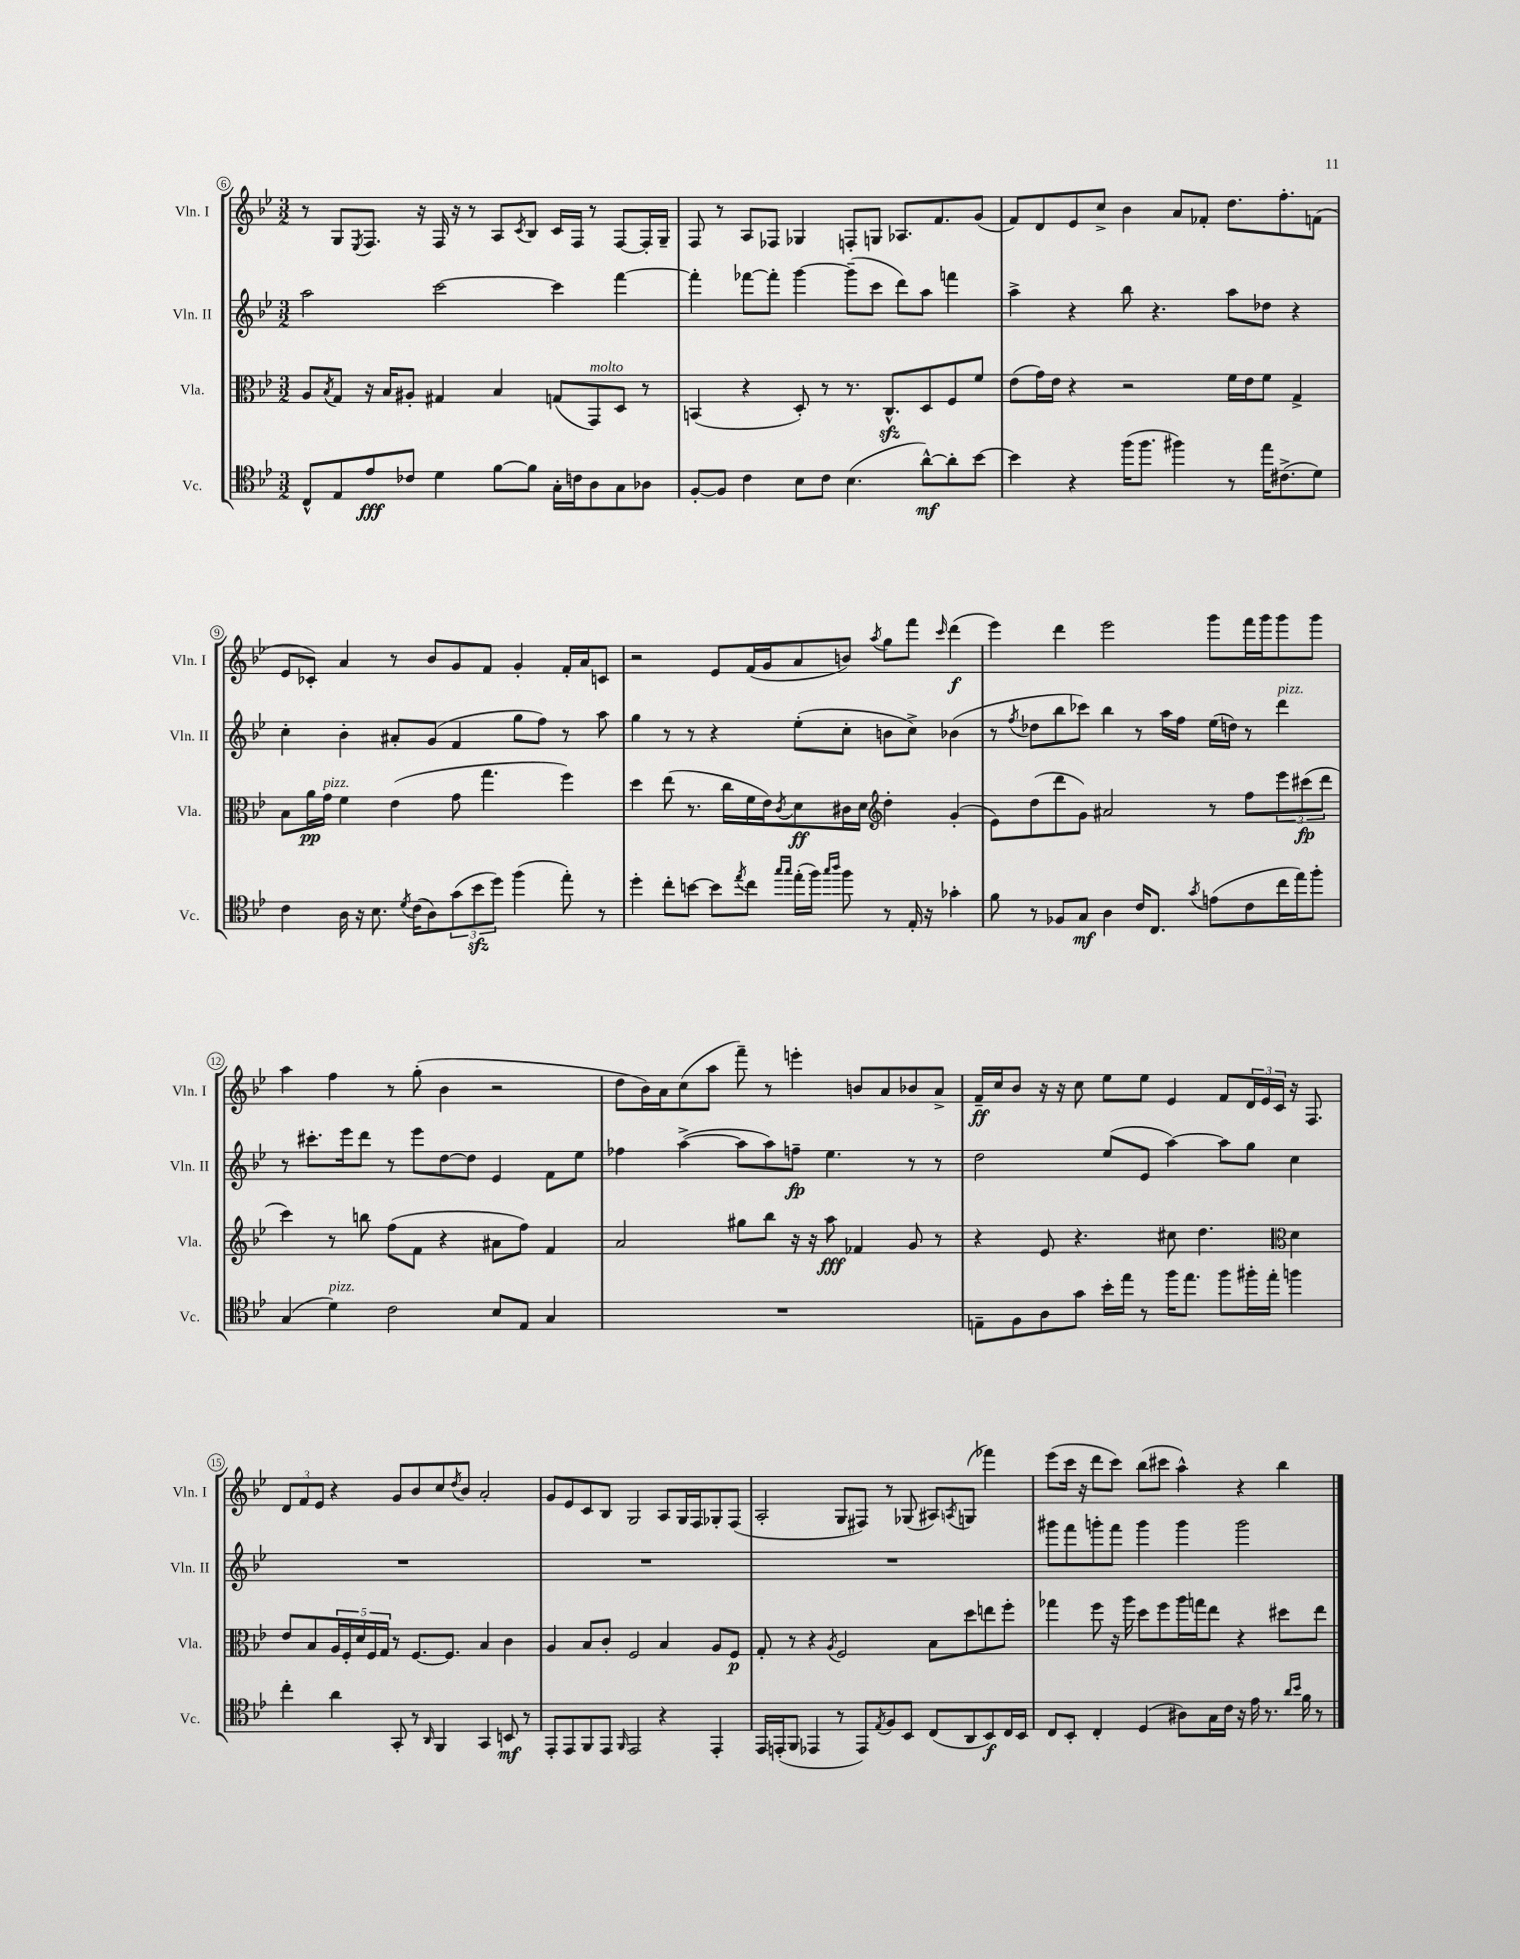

**kern	**kern	**kern	**kern
*staff4	*staff3	*staff2	*staff1
*clefC4	*clefC3	*clefG2	*clefG2
*k[b-e-]	*k[b-e-]	*k[b-e-]	*k[b-e-]
*M3/2	*M3/2	*M3/2	*M3/2
8C^^	8A	2aa	8r
.	8qB-	.	.
8E-	8G	.	8G
.	.	.	8qE-
8e-	16r	.	8.F
.	16B-	.	.
8c-	8A#'	.	.
.	.	.	16r
4d	4G#	[2ccc	16F
.	.	.	16r
.	.	.	8r
[8f	4B-	.	8A
.	.	.	8qc
8f]	.	.	8B-
16G'	(8G	4ccc]	16c
16c	.	.	16F
8A	8GG)	.	8r
8G	8D	[4fff	[8F
8A-	8r	.	16F']
.	.	.	16G~
=	=	=	=
[8F'	(4BB	4fff']	8F
8F]	.	.	8r
4c	4r	[8fff-	8A
.	.	8fff-']	8F-
8B-	8D')	[4ggg	4G-
8c	8r	.	.
(4.B-	8.r	(8ggg~]	8F'
.	.	8ccc	8G
.	8.C^^	.	.
.	.	8ddd)	8.A-
[8a^^)	8D	8aa	.
.	.	.	8.f
8a']	8F	4fff	.
[8b-	8f	.	(8g
=	=	=	=
4b-]	(8e-	4aa^	8f)
.	16g)	.	8d
.	16e-	.	.
4r	4r	4r	8e-
.	.	.	8cc^
(16ff	2r	8bb-	4b-
8.ff	.	.	.
.	.	4.r	.
4ff#)	.	.	8a
.	.	.	8f-'
8r	16f	8aa	8.dd
.	16e-	.	.
16ee-	8f	8dd-	.
(8.c#^	.	.	8.ff'
.	4G^	4r	.
8d)	.	.	(8f
=	=	=	=
4c	8B-	4cc'	8e-
.	16a	.	8c-')
.	16g	.	.
16A	4f	4b-'	4a
16r	.	.	.
8.B-	.	.	.
.	(4e-	8a#'	8r
8qd	.	.	.
(16c	.	.	.
8A)	.	(8g	8b-
(12g	8g	4f	8g
12b-	.	.	.
.	4.gg	.	8f
12dd)	.	.	.
(4ff	.	8gg	4g'
.	.	8ff)	.
8ee-')	4ff)	8r	16f'
.	.	.	16a
8r	.	8aa	8c
=	=	=	=
4dd'	4dd	4gg	2r
8cc'	(8ee-	8r	.
[8b	8.r	8r	.
8b]	.	4r	8e-
.	16cc	.	.
8qee-	.	.	.
8cc	16f	.	(16f
.	16e-)	.	16g
16qqgg	.	.	.
16qqgg	8qc	.	.
(16ee-'	8d	(8ee-'	8a
16ff)	.	.	.
16qqgg	.	.	.
16qqaa	.	.	.
8ff	16c#	8cc'	8b)
.	16d	.	.
*	*clefG2	*	*
.	.	.	8qaa
8r	4dd'	8b	8gg
16E-'	.	8cc^)	8fff
16r	.	.	.
.	.	.	16qqccc
4g-'	(4g'	(4b-	(4ddd
=	=	=	=
8f	8e-)	8r	4eee-)
.	.	8qff	.
8r	(8dd	8dd-	.
8F-	8ddd	8bb-	4ddd
8G	8g)	8ccc-)	.
4A	2a#	4bb-	2eee-
16c	.	8r	.
8.C	.	.	.
.	.	16aa	.
.	.	16ff	.
8qg	.	.	.
(8e	8r	(16ee-	8ggg
.	.	16dd)	.
8c	8ff	8r	16fff
.	.	.	16ggg
16cc	12eee-	4ddd	8ggg
16ee-)	.	.	.
.	(12ccc#	.	.
8ff'	.	.	8ggg
.	12ddd	.	.
=	=	=	=
(4G	4ccc)	8r	4aa
.	.	8.ccc#'	.
4d)	8r	.	4ff
.	.	16eee-	.
.	8bb	8ddd	.
2c	(8ff	8r	8r
.	8f	8eee-	(8gg'
.	4r	[8dd	4b-
.	.	8dd]	.
8B-	8a#	4e-	2r
8E-	8ff)	.	.
4G	4f	8f	.
.	.	8ee-	.
=	=	=	=
1.r	2a	4ff-	8dd
.	.	.	16b-)
.	.	.	16a
.	.	([4aa^	(8cc
.	.	.	8aa
.	8gg#	8aa]	8fff~)
.	8bb-	8aa)	8r
.	16r	8ff~	4eee'
.	16r	.	.
.	8aa	4.ee-	.
.	4f-	.	8b
.	.	.	8a
.	8g	8r	8b-
.	8r	8r	8a^
=	=	=	=
8E~	4r	2dd	16f~
.	.	.	16cc
8F	.	.	8b-
8A	8e-	.	16r
.	.	.	16r
8g	4.r	.	8cc
16b-'	.	(8ee-	8ee-
16ee-	.	.	.
8r	.	8e-	8ee-
16ff	8cc#	[4aa)	4e-
8.ee-	.	.	.
.	4.dd	.	.
8ff	.	8aa]	8f
16ff#'	.	8gg	24d
.	.	.	24e-
16ee-'	.	.	.
.	.	.	24c
*	*clefC3	*	*
4ff	4d	4cc	16r
.	.	.	8.F
=	=	=	=
4cc'	8e-	1.r	12d
.	.	.	12f
.	8B-	.	.
.	.	.	12e-
4a	20A	.	4r
.	20F'	.	.
.	20d	.	.
.	20F	.	.
.	20G	.	.
8GG'	8r	.	8g
8r	[8.F	.	8b-
16qqAA	.	.	.
4FF	.	.	8cc
.	8.F]	.	.
.	.	.	8qdd
.	.	.	8b-
4GG	4B-	.	2a'
8BB	4c	.	.
8r	.	.	.
=	=	=	=
8EE-'	4A	1.r	8g
8EE-	.	.	8e-
8FF	8B-	.	8c
8EE-	8c'	.	8B-
16qqFF	.	.	.
2EE-	2F	.	2G
4r	4B-	.	8A
.	.	.	16G
.	.	.	16F
4EE-'	8A	.	8G-'
.	8F	.	(8F
=	=	=	=
16EE-	8G'	1.r	2A'
(16EE'	.	.	.
8FF	8r	.	.
4EE-	4r	.	.
.	8qA	.	.
8r	2F	.	8G
8EE-)	.	.	8F#)
8qE-	.	.	.
8F	.	.	8r
8BB-	.	.	(8G-
(8C	8B-	.	8A#)
.	.	.	8qA
8AA	8dd	.	(8G
8BB-)	8ee	.	4fff-)
16C	8ff'	.	.
16BB-	.	.	.
=	=	=	=
8C	4gg-	8ggg#	(8eee-
8BB-'	.	8fff	16ccc
.	.	.	16r
4C'	8ff	8ggg'	8ddd
.	16r	8fff	8ccc)
.	16aa	.	.
(4D	8dd	4ggg	(8bb-
.	8ff	.	8ccc#
8A#)	16aa	4ggg	4aa^^)
.	16gg	.	.
16G	8ee-	.	.
16c	.	.	.
16r	4r	2ggg	4r
16e-	.	.	.
8.r	.	.	.
.	8dd#	.	4bb-
16qqa	.	.	.
16qqb-	.	.	.
16f	.	.	.
8r	8ee-	.	.
==	==	==	==
*-	*-	*-	*-
